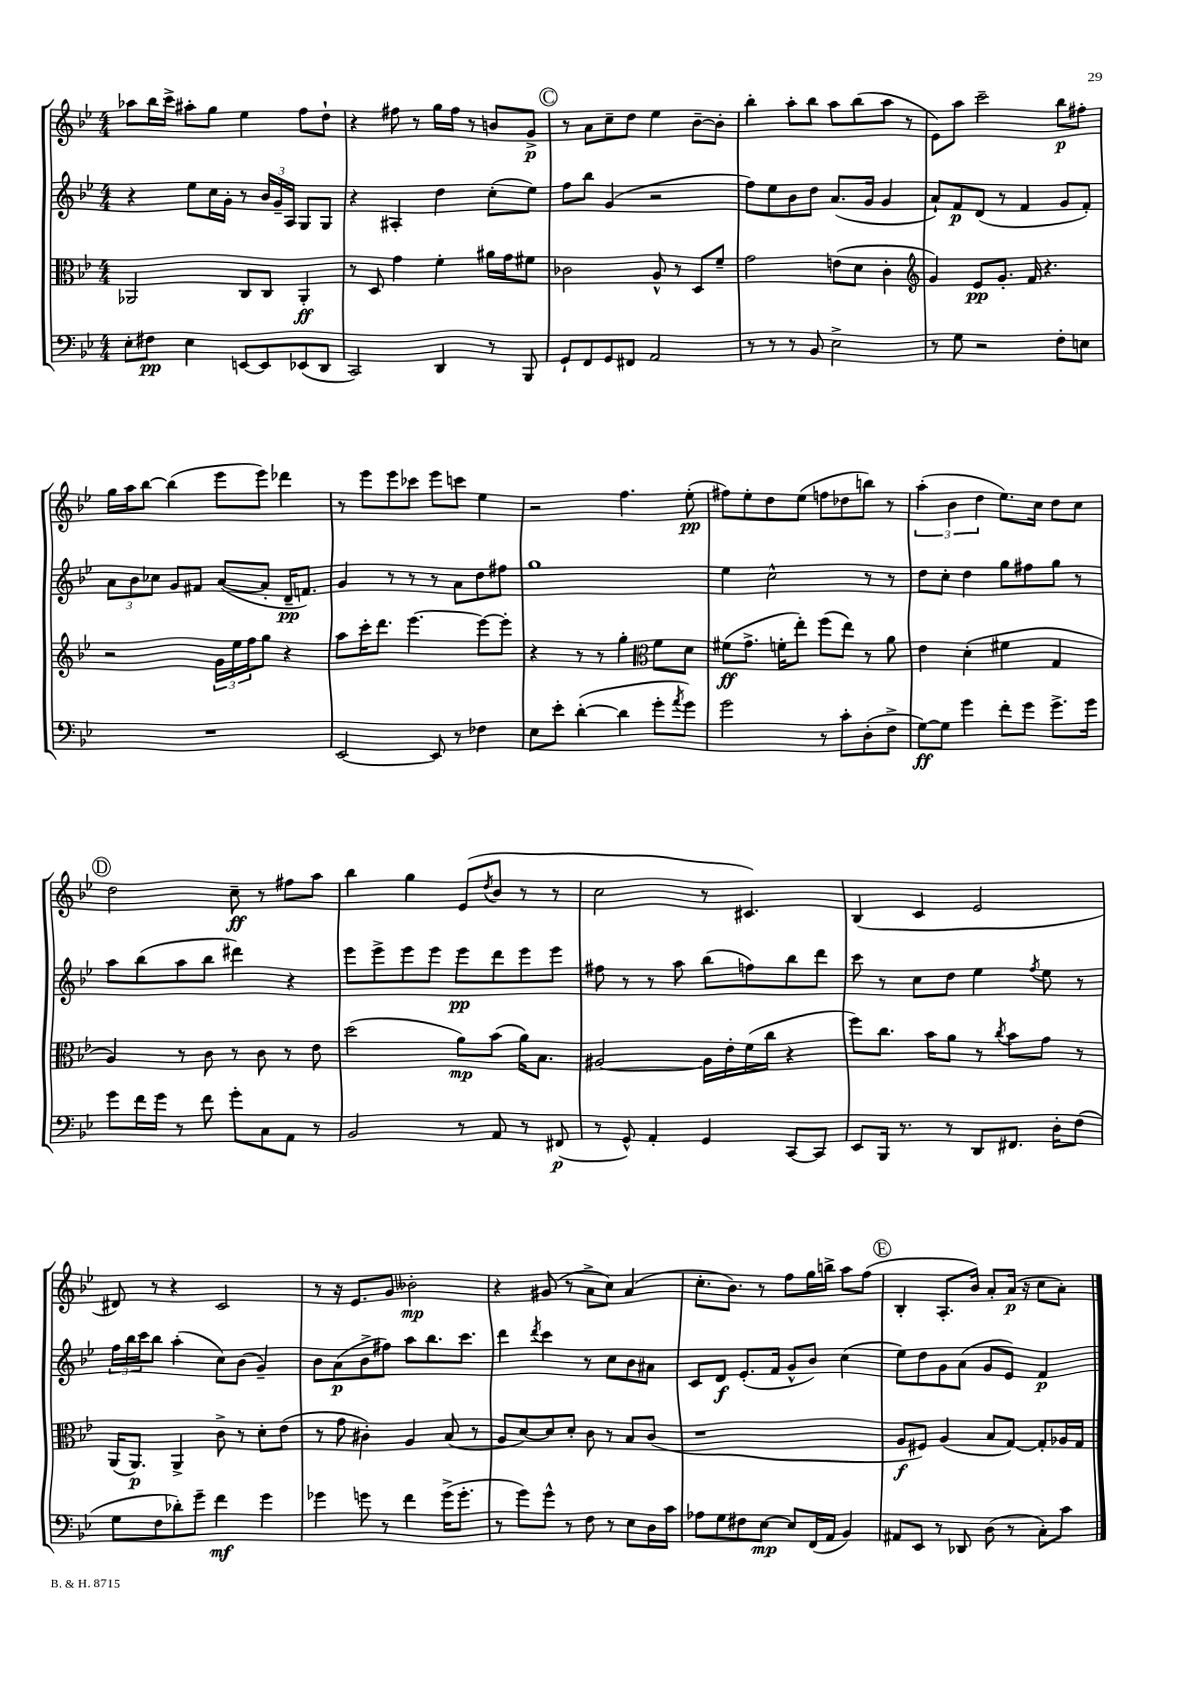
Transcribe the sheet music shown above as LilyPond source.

<<
\new StaffGroup <<
\new Staff = "s0" {
    \clef treble \key bes \major \numericTimeSignature \time 4/4
    aes''8 bes''16 c'''16-> ais''8-. g''8 ees''4 f''8 d''8-! |
    r4 fis''8 r8 g''16 fis''16 r8 b'8 g'8->\p |
    \mark \markup { \circle "C" } r8 a'8 c''8-- d''8 ees''4 bes'8~-- bes'8-. |
    bes''4-. a''8-. bes''8 a''8 bes''8( a''8 r8 |
    ees'8) a''8 c'''2-- bes''8\p fis''8-. |
    g''16 a''16 bes''8~ bes''4( ees'''8 ees'''8) des'''4 |
    r8 ees'''8 ees'''8 ces'''8 ees'''8 c'''8 ees''4 |
    r2 f''4. ees''8-.\pp( |
    fis''8) ees''8-. d''8 ees''8( f''8 des''8 b''8) r8 |
    \tuplet 3/2 { a''4-.( bes'4 d''4 } ees''8.) c''16 d''8 c''8 |
    \mark \markup { \circle "D" } d''2 c''8--\ff r8 fis''8 a''8 |
    bes''4 g''4 ees'8( \acciaccatura { d''8 } bes'8 r8 r8 |
    c''2 r8 cis'4.) |
    bes4( c'4 ees'2 |
    dis'8) r8 r4 c'2 |
    r8 r16 ees'8. g'8 beses'2-.\mp |
    r4 gis'8( r8 a'8-> c''8) a'4( |
    c''8.-. bes'8.) r8 f''8 g''16 b''16-> a''8 f''8( |
    \mark \markup { \circle "E" } bes4-. a8.-. bes'16) a'8-. a'16\p( r16 c''8 a'8-.) \bar "|." |
}
\new Staff = "s1" {
    \clef treble \key bes \major \numericTimeSignature \time 4/4
    r4 ees''8 c''16 g'16-. r8 \tuplet 3/2 { bes'16 g'16-- a16 } g8 g8 |
    r4 ais4-. d''4 c''8-.( ees''8) |
    \mark \markup { \circle "C" } f''8 bes''8 g'4( r2 |
    f''8) ees''8 bes'8 d''8 a'8.( g'16 g'4 |
    a'8-!) f'8\p d'8( r8 f'4 g'8 f'8-.) |
    \tuplet 3/2 { a'8 bes'8 ces''8 } g'8 fis'8 a'8~( a'8-. d'16--\pp f'8.) |
    g'4 r8 r8 r8 a'8 d''8 fis''8 |
    g''1 |
    ees''4 c''2-^ r8 r8 |
    d''8 c''8-. d''4 g''8 fis''8 g''8 r8 |
    \mark \markup { \circle "D" } a''8 bes''8( a''8 bes''8 dis'''4) r4 |
    ees'''8 ees'''8-> ees'''8 ees'''8 ees'''8\pp d'''8 ees'''8 ees'''8 |
    fis''8 r8 r8 a''8 bes''8( f''8) bes''8 d'''8 |
    c'''8 r8 c''8 d''8 ees''4 \acciaccatura { f''8 } ees''8 r8 |
    \tuplet 3/2 { f''16 bes''16 c'''16 } bes''8 a''4-.( c''8) bes'8( g'4--) |
    bes'8 a'8\p( bes'8-> fis''8) a''8 bes''8. c'''8. |
    d'''4 \acciaccatura { d'''8 } c'''4 r8 c''8 bes'8 ais'8 |
    c'8 d'8\f ees'8.-.( f'16 g'8-^ bes'8) c''4( |
    \mark \markup { \circle "E" } ees''8) d''8 g'8 a'8( g'8 ees'8) f'4\p \bar "|." |
}
\new Staff = "s2" {
    \clef alto \key bes \major \numericTimeSignature \time 4/4
    aes,2 c8 c8 aes,4-.\ff |
    r8 d8 g'4 f'4-. ais'16 g'16 fis'8 |
    \mark \markup { \circle "C" } ces'2 a8-^ r8 d8 f'8-- |
    g'2 e'8( d'8 c'4-. |
    \clef treble g'4) ees'8\pp g'8.-. f'16 r4. |
    r2 \tuplet 3/2 { g'16 ees''16 f''16 } g''8 r4 |
    a''8 c'''16-. d'''8. ees'''4.~ ees'''8~ ees'''8-. |
    r4 r8 r8 g''4-. \clef alto f'8 d'8 |
    fis'8\ff( g'8.-> f'16-. ees''8-.) f''8( ees''8) r8 a'8 |
    ees'4 d'4-.( fis'4 g4 |
    \mark \markup { \circle "D" } a4) r8 c'8 r8 c'8 r8 ees'8 |
    d''2( a'8\mp) bes'8( a'16) bes8. |
    ais2~ ais16 ees'16-. f'16( c''16 r4 |
    f''8) c''8. bes'16 a'8 r8 \acciaccatura { c''8 } bes'8 g'8 r8 |
    a,16( a,8.\p) a,4-> c'8-> r8 d'8-. ees'8( |
    r8 g'8 cis'4-.) a4 bes8( r8 |
    a8 d'8~) d'8 d'8-. c'8 r8 bes8 c'8( |
    r1 |
    \mark \markup { \circle "E" } a8\f fis8) a4( bes8 g8~) g8-. aes16 g16 \bar "|." |
}
\new Staff = "s3" {
    \clef bass \key bes \major \numericTimeSignature \time 4/4
    ees8-. fis8\pp ees4 e,8~ e,8 ees,8( d,8 |
    c,2) d,4 r8 bes,,8 |
    \mark \markup { \circle "C" } g,8-! f,8 g,8 fis,8 a,2 |
    r8 r8 r8 bes,8 ees2-> |
    r8 g8 r2 f8-. e8 |
    R1 |
    ees,2~ ees,8 r8 fes4 |
    ees8 ees'8-. d'4~-.( d'4 g'8-. \acciaccatura { a'8 } g'8) |
    g'2 r8 c'8-. d8-.( f8-> |
    g8~\ff) g8 g'4 f'8-. g'8 g'8.-> g'16 |
    \mark \markup { \circle "D" } g'8 f'16 g'16 r8 f'8 g'8-. c8 a,8 r8 |
    bes,2 r8 a,8 r8 fis,8\p( |
    r8 g,8-^) a,4-. g,4 c,8~ c,8 |
    ees,8 bes,,16 r8. r8 d,8 fis,8. d16-. f8( |
    g8 f8 des'8-.) g'8-- f'4\mf g'4 |
    ges'4 g'8 r8 f'4 g'16->( g'8.-. |
    r8 g'8) g'8-^ r8 f8 r8 ees8 d16 c'16 |
    aes8 g8 fis8 ees8~\mp ees8 f,16( a,16 bes,4) |
    \mark \markup { \circle "E" } ais,8 ees,8 r8 des,8 d8( r8 c8-.) c'8 \bar "|." |
}
>>
>>
\layout { \context { \Score \remove "Bar_number_engraver" } }
